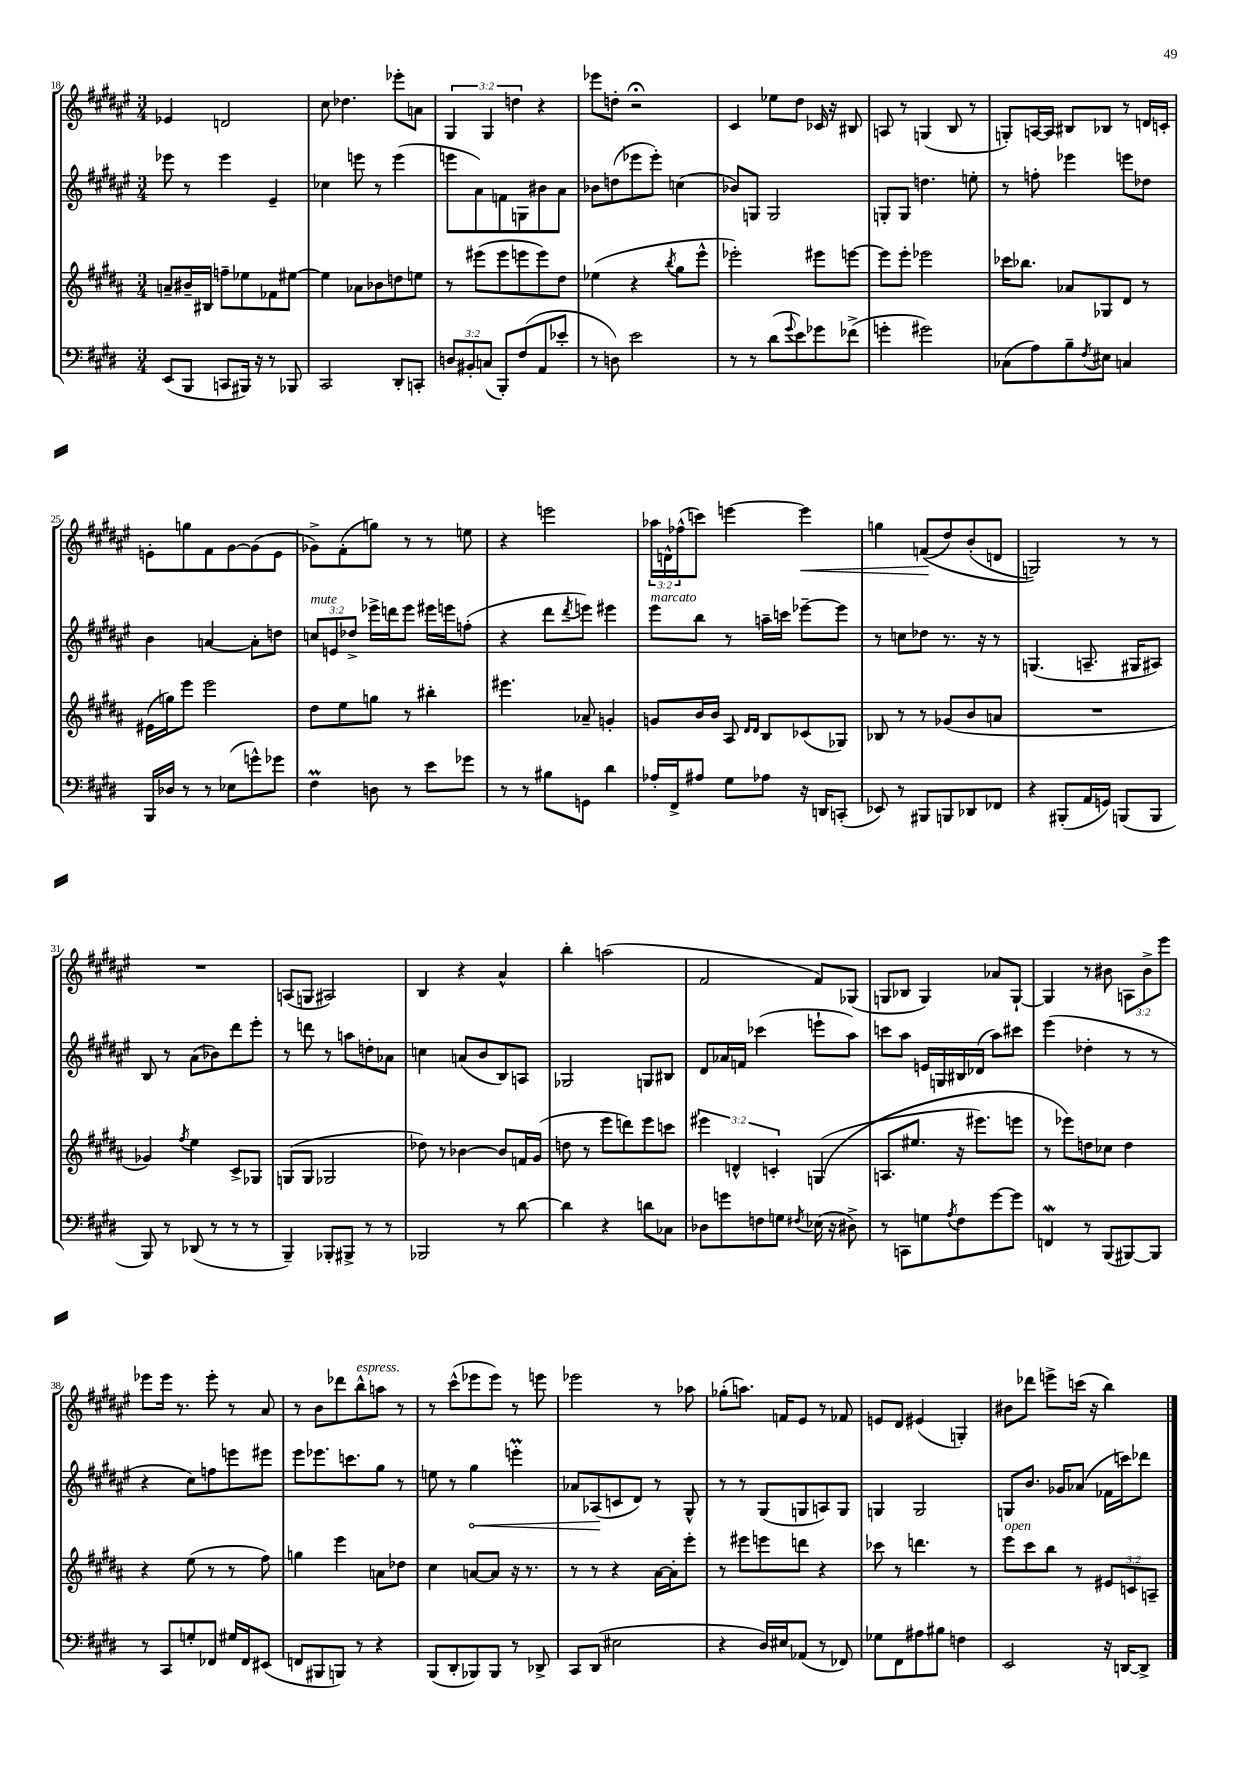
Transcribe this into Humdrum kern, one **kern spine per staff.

**kern	**kern	**kern	**kern
*staff4	*staff3	*staff2	*staff1
*clefF4	*clefG2	*clefG2	*clefG2
*k[f#c#g#d#]	*k[f#c#g#d#a#]	*k[f#c#g#d#a#e#]	*k[f#c#g#d#a#e#]
*M3/4	*M3/4	*M3/4	*M3/4
(8EE	8a~	8eee-	4e-
8BBB	16b#~	8r	.
.	16B#	.	.
8CC	8ff~	4eee-	2d
16BBB#)	8ee-	.	.
16r	.	.	.
8r	8f-	4e#~	.
8BBB-	[8ee#	.	.
=	=	=	=
2CC#	4ee#]	4cc-	8cc#
.	.	.	4.dd-
.	8a-	8eee	.
.	8b-	8r	.
8DD#'	8dd	(4eee	8eee-'
8CC'	8ee	.	8a
=	=	=	=
12D	8r	8eee	6G#
12BB#'	.	.	.
.	(8eee#	8a#)	.
(12C	.	.	6G#
8BBB')	8eee#	8f	.
.	.	.	6dd
(8F#	8eee	8G	.
8AA	8eee)	8b#	4r
8e-'	8dd#	8a#	.
=	=	=	=
8r	(4ee-	8b-	8eee-
8D)	.	(8dd	8dd'
2e	4r	8eee-	2r;
.	.	8eee-')	.
.	8qbb	.	.
.	8gg#	(4cc	.
.	8eee^^	.	.
=	=	=	=
8r	2eee-')	8b-)	4c#
8r	.	8G	.
(8d#	.	2G	8ee-
8qqg#	.	.	.
8e)	.	.	8dd#
8g-	8eee#	.	16c-
.	.	.	16r
(8f-^	[8eee	.	8B#
=	=	=	=
4g'	8eee]	8G'	8A
.	8eee'	8G	8r
2g#)	2eee-	4.dd	(4G
.	.	.	8B
.	.	8ee'	8r
=	=	=	=
(8C-	16ccc-	8r	8G')
.	8.bb-	.	.
8A)	.	8ff'	[16A
.	.	.	16A]
8B~	8a-	4eee-	8B#
8qF#	.	.	.
8E#	8G-	.	8B-
4C	8d#	8eee	8r
.	8r	8dd-	16d
.	.	.	16c'
=	=	=	=
16BBB	(16e#	4b	8e'
16D-	16gg)	.	.
8r	8eee	.	8gg
8r	2eee	[4a	8f#
(8E-	.	.	[8g#
8g^^)	.	8a']	(8g#]
8g-	.	8dd	8e
=	=	=	=
4F#	8dd#	12cc	8g-^)
.	.	12e	.
.	8ee	.	(8f#'
.	.	12dd-^	.
8D	8gg	16eee-^	8gg)
.	.	16ddd	.
8r	8r	8eee-	8r
8e	4bb#'	16eee#	8r
.	.	16eee	.
8g-	.	(8ff'	8ee
=	=	=	=
8r	4.eee#	4r	4r
8r	.	.	.
8B#	.	8ddd#	2eee
.	.	8qddd#	.
8GG	8a-~	8eee)	.
4d#	4g'	4eee#	.
=	=	=	=
16A-'	8g	8eee#	24aa-
.	.	.	24d^^
16FF#^	.	.	.
.	.	.	(24ff-^^
8A#	16b	8bb	8ccc)
.	16b	.	.
8G#	8A#	8r	[4eee
.	16qqd#	.	.
.	16qqd#	.	.
8A-	8B	16aa~	.
.	.	16ccc	.
16r	(8c-	[8eee-~	4eee]
16DD	.	.	.
(8CC'	8G-)	8eee-]	.
=	=	=	=
8EE-)	8B-	8r	4gg
8r	8r	8cc	.
8BBB#	8r	8dd-	&((8f
8BBB	(8g-	8.r	8dd#)
8DD-	8b	.	(8b'
.	.	16r	.
8FF-	8a	8r	8d
=	=	=	=
4r	2.r	(4.G	2G)&)
(8BBB#'	.	.	.
16AA	.	8.A~	.
16GG)	.	.	.
(8BBB	.	.	8r
.	.	16G#	.
8BBB	.	8A#)	8r
=	=	=	=
8BBB)	4g-)	8B	2.r
8r	.	8r	.
.	8qff#	.	.
(8DD-	4ee	(8a#	.
8r	.	8b-)	.
8r	8c#^	8ddd#	.
8r	8G-	8eee#'	.
=	=	=	=
4BBB~)	(8G	8r	(8A
.	8G	8ddd	8G
8BBB-'	2G-	8r	2A#)
8BBB#^	.	8aa	.
8r	.	8dd'	.
8r	.	8a-	.
=	=	=	=
2BBB-	8dd-)	4cc	4B
.	8r	.	.
.	[4b-	(8a	4r
.	.	8b	.
8r	8b-]	8B)	4a#^^
[8d#	16f	8A	.
.	(16g#	.	.
=	=	=	=
4d#]	8dd	2G-	4bb'
.	8r	.	.
4r	8eee	.	(2aa
.	8ddd)	.	.
8d	8eee	8G	.
8C-	8ccc	8B#	.
=	=	=	=
8D-	6eee#	8d#	2f#
8g	.	16a-	.
.	6d^^	.	.
.	.	16f	.
8F	.	(4ccc-	.
.	6c'	.	.
8G	.	.	.
8qF#	.	.	.
(16E-	&((4G	8eee`	8f#)
16r	.	.	.
8D#^)	.	8aa#)	(8G-
=	=	=	=
8r	8.A	8ccc	8G
8CC	.	8aa#	8B-
.	8.ee#	.	.
8G	.	16e	4G)
.	.	16G	.
8qA	.	.	.
8F#	16r	16B#	.
.	8.eee#)	(16d-	.
[8g#	.	8aa#)	8a-
8g#]	8eee	8ccc#	[8G`
=	=	=	=
4FF	8r	(4eee#	4G]
.	8eee-&)	.	.
8r	8dd	4dd-'	8r
(8BBB	8cc-	.	8b#
[8BBB#)	4dd	8r	12A
.	.	.	12b#^
8BBB#]	.	8r	.
.	.	.	12eee#
=	=	=	=
8r	4r	4r	8eee-
8CC#	.	.	16eee-
.	.	.	8.r
8G'	(8ee	8cc#)	.
8FF-	8r	8ff	8eee-'
16G#	8r	8eee	8r
16FF-	.	.	.
(8EE#	8ff#)	8eee#	8a#
=	=	=	=
8FF	4gg	8eee#	8r
8BBB#	.	8.eee-	8b
8BBB)	4eee	.	8ddd-
.	.	8.ccc	.
8r	.	.	8bb^^
4r	8a	8gg#	8aa
.	8dd-	8r	8r
=	=	=	=
(8BBB	4cc#	8ee	8r
8DD#'	.	8r	(8ccc#^^
8BBB-)	[8a	4gg#	8eee-
8BBB-	8a]	.	8eee-)
8r	16r	4eee'	8r
.	8.r	.	.
8DD-^	.	.	8eee
=	=	=	=
8CC#	8r	8a-	2eee-
(8DD#	8r	(8A-	.
2E#	4r	8c	.
.	.	8d#)	.
.	[16a#	8r	8r
.	16a#']	.	.
.	8eee'	8G#^^	8aa-
=	=	=	=
4r	8r	8r	(8gg-'
.	8eee#	8r	8.aa)
16D#)	8eee	(8G#	.
16E#	.	.	16f
(8AA-	8ddd	8G	8e#
8r	4r	8A)	8r
8FF-)	.	8G	8f-
=	=	=	=
8G-	8ccc-	4G	8e
8FF#	8r	.	8d#
8A#	4.ddd	2G	(4e#
8B#	.	.	.
4F	.	.	4G')
.	8r	.	.
=	=	=	=
2EE	8eee	8G	8b#
.	8ccc#	8.b	8ddd-
.	8bb	.	8eee^
.	.	16g-	.
.	8r	(8a-	(16ccc
.	.	.	16r
16r	12e#	16f-	4bb)
[16DD	.	16ccc)	.
.	12c	.	.
8DD^]	.	8ddd-	.
.	12A~	.	.
==	==	==	==
*-	*-	*-	*-
